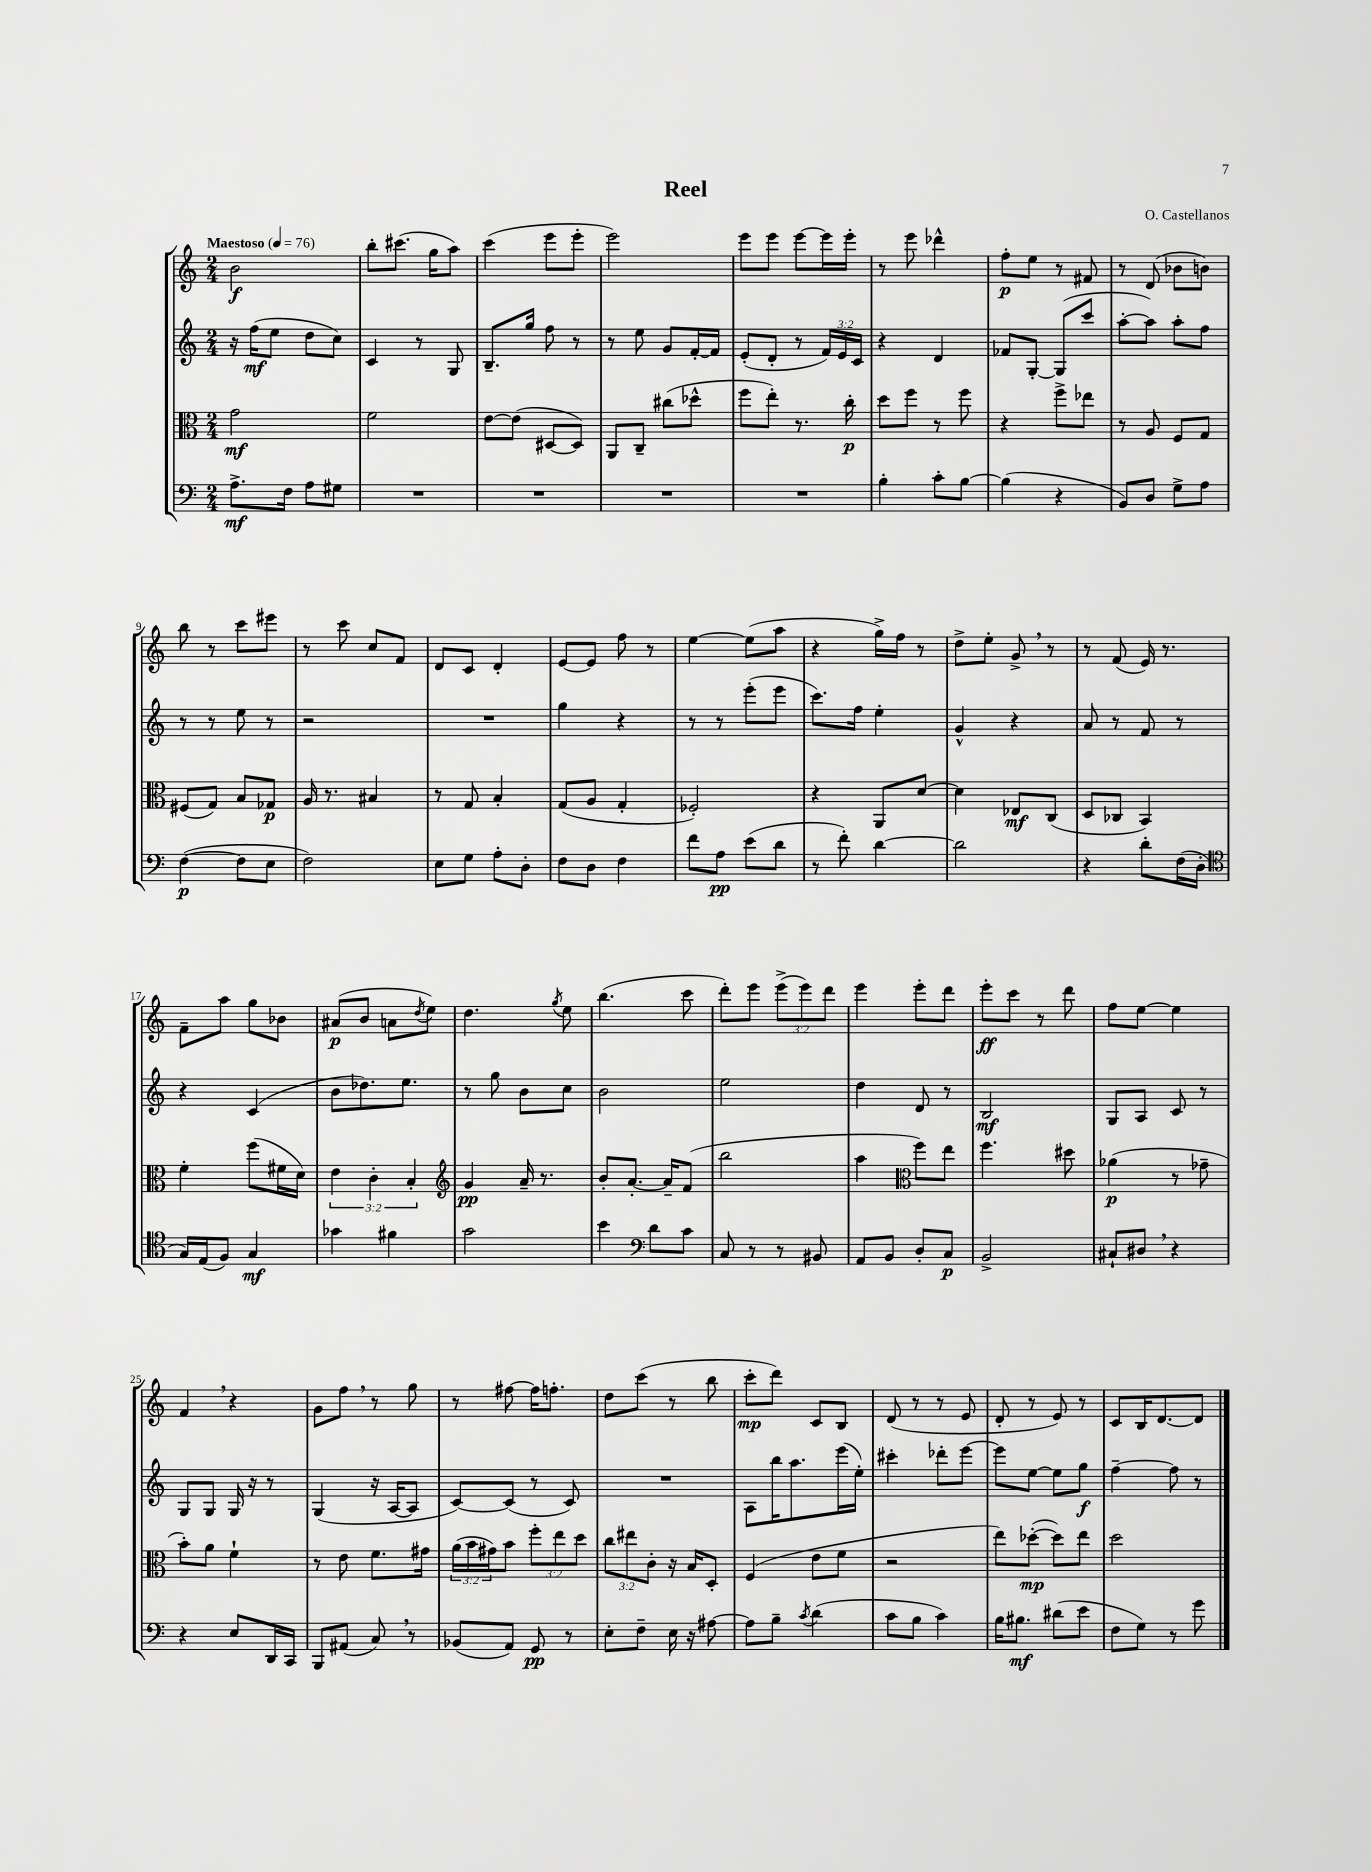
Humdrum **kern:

**kern	**kern	**kern	**kern
*staff4	*staff3	*staff2	*staff1
*clefF4	*clefC3	*clefG2	*clefG2
*k[]	*k[]	*k[]	*k[]
*M2/4	*M2/4	*M2/4	*M2/4
*MM76	*MM76	*MM76	*MM76
8.A^\L	2g\	16r	2b\
.	.	(16ff\LK	.
.	.	8ee\J	.
16F\Jk	.	.	.
8A\L	.	8dd\L	.
8G#\J	.	8cc\J)	.
=	=	=	=
2r	2f\	4c/	8bb'\L
.	.	.	(8.ccc#\J
.	.	8r	.
.	.	.	16gg\LK
.	.	8G/	8aa\J)
=	=	=	=
2r	[8e\L	8.B~/L	(4ccc\
.	(8e\]J	.	.
.	.	16gg/Jk	.
.	[8D#/L	8ff\	8eee\L
.	8D#/]J)	8r	8eee'\J
=	=	=	=
2r	8AA/L	8r	2eee\)
.	8C~/J	8ee\	.
.	(8cc#\L	8g/L	.
.	8dd-^^\J	[16f'/L	.
.	.	16f/]JJ	.
=	=	=	=
2r	8ff\L	(8e'/L	8eee\L
.	8ee'\J)	8d'/J	8eee\J
.	8.r	8r	[8eee\L
.	.	24f/LL)	16eee\]L
.	.	24e/	.
.	16cc'\	.	16eee'\JJ
.	.	24c/JJ	.
=	=	=	=
4B'\	8dd\L	4r	8r
.	8ff\J	.	8eee\
8c'\L	8r	4d/	4ddd-^^\
[8B\J	8ff\	.	.
=	=	=	=
(4B\]	4r	8f-/L	8ff'\L
.	.	[8G'/J	8ee\J
4r	8ff^\L	(8G/]L	8r
.	8ee-\J	8ccc/J	8f#/
=	=	=	=
8BB/L)	8r	[8aa'\L	8r
8D/J	8A/	8aa\]J)	(8d/
8G^\L	8F/L	8aa'\L	8b-\L
8A\J	8G/J	8ff\J	8b\J)
=	=	=	=
([4F\	(8F#/L	8r	8bb\
.	8G/J)	8r	8r
8F\]L	8B/L	8ee\	8ccc\L
8E\J	8G-/J	8r	8eee#\J
=	=	=	=
2F\)	16A/	2r	8r
.	8.r	.	.
.	.	.	8ccc\
.	4B#/	.	8cc/L
.	.	.	8f/J
=	=	=	=
8E\L	8r	2r	8d/L
8G\J	8G/	.	8c/J
8A'\L	4B'/	.	4d'/
8D'\J	.	.	.
=	=	=	=
8F\L	(8G/L	4gg\	[8e/L
8D\J	8A/J	.	8e/]J
4F\	4G'/	4r	8ff\
.	.	.	8r
=	=	=	=
8f\L	2F-'/)	8r	[4ee\
8A\J	.	8r	.
(8e\L	.	(8eee'\L	(8ee\]L
8d\J	.	8eee\J	8aa\J
=	=	=	=
8r	4r	8.ccc\L)	4r
8f'\)	.	.	.
.	.	16ff\Jk	.
[4d\	8AA/L	4ee'\	16gg^\LL)
.	.	.	16ff\JJ
.	[8d/J	.	8r
=	=	=	=
2d\]	4d\]	4g^^/	8dd^\L
.	.	.	8ee'\J
.	8E-/L	4r	8g^/
.	(8C/J	.	8r
=	=	=	=
4r	8D/L	8a/	8r
.	8C-/J	8r	(8f/
8d'\L	4BB/)	8f/	16e/)
.	.	.	8.r
(16F\L	.	8r	.
16D'\JJ	.	.	.
=	=	=	=
*clefC4	*	*	*
16G/LL)	4f'\	4r	8f~\L
(16E/J	.	.	.
8F/J)	.	.	8aa\J
4G/	(8ff\L	(4c/	8gg\L
.	16f#\L	.	8b-\J
.	16d\JJ)	.	.
=	=	=	=
4g-\	6e\	8b\L	(8a#/L
.	.	8.dd-\)	8b/J
.	6c'\	.	.
4f#\	.	.	8a\L
.	.	8.ee\J	.
.	6B'/	.	.
.	.	.	8qdd/
.	.	.	8ee\J)
=	=	=	=
*	*clefG2	*	*
2g\	4g/	8r	4.dd\
.	.	8gg\	.
.	16a~/	8b\L	.
.	8.r	.	.
.	.	.	8qgg/
.	.	8cc\J	8ee\
=	=	=	=
4b\	8b'/L	2b\	(4.bb\
.	[8.a'/J	.	.
*clefF4	*	*	*
8d\L	.	.	.
.	16a~/]LK	.	.
8c\J	(8f/J	.	8ccc\
=	=	=	=
8C/	2bb\	2ee\	8ddd'\L)
8r	.	.	8eee\J
8r	.	.	(12eee^\L
.	.	.	12eee\)
8BB#/	.	.	.
.	.	.	12ddd\J
=	=	=	=
8AA/L	4aa\	4dd\	4eee\
8BB/J	.	.	.
*	*clefC3	*	*
8D'/L	8ff\L)	8d/	8eee'\L
8C/J	8ee\J	8r	8ddd\J
=	=	=	=
2BB^/	4.ff\	2B/	8eee'\L
.	.	.	8ccc\J
.	.	.	8r
.	8dd#\	.	8ddd\
=	=	=	=
8C#`/L	(4a-\	8G/L	8ff\L
8D#/J	.	8A/J	[8ee\J
4r	8r	8c/	4ee\]
.	8g-~\	8r	.
=	=	=	=
4r	8b'\L)	8G/L	4f/
.	8a\J	8G/J	.
8E/L	4f`\	16G/	4r
.	.	16r	.
16DD/L	.	8r	.
16CC/JJ	.	.	.
=	=	=	=
8BBB/L	8r	(4G/	8g\L
(8AA#/J	8e\	.	8ff\J
8C/)	8.f\L	16r	8r
.	.	[16A/LK	.
8r	.	8A/]J	8gg\
.	16g#\Jk	.	.
=	=	=	=
(8BB-/L	(24a\LL	[8c/L)	8r
.	24b\	.	.
.	24g#\J)	.	.
8AA/J)	8b\J	(8c/]J	[8ff#\
8GG/	12ff'\L	8r	16ff#\]LK
.	.	.	8.ff'\J
.	12ee\	.	.
8r	.	8c/)	.
.	12dd\J	.	.
=	=	=	=
8E'\L	12cc\L	2r	8dd\L
.	12ee#\	.	.
8F~\J	.	.	(8ccc\J
.	12c'\J	.	.
16E\	16r	.	8r
16r	16B/LK	.	.
[8A#\	8D'/J	.	8bb\
=	=	=	=
8A#\]L	(4F/	8A\L	8ccc'\L
8B~\J	.	16bb\K	8ddd\J)
.	.	8.aa\	.
8qc/	.	.	.
(4d\	8e\L	.	8c/L
.	8f\J	(16eee\L	8B/J
.	.	16ee'\JJ)	.
=	=	=	=
8c\L	2r	4ccc#'\	(8d/
8B\J	.	.	8r
4c\)	.	8ddd-'\L	8r
.	.	[8eee\J	8e/
=	=	=	=
16B\LK	8ee\L)	8eee\]L	8d'/
8.B#\J	.	.	.
.	([8dd-'\J	[8ee\J	8r
(8d#\L	8dd-\]L)	8ee\]L	8e/)
8e\J	8ee\J	8gg\J	8r
=	=	=	=
8F\L	2dd\	[4ff~\	8c/L
8G\J)	.	.	16B/K
.	.	.	[8.d/
8r	.	8ff\]	.
8g\	.	8r	8d/]J
==	==	==	==
*-	*-	*-	*-
